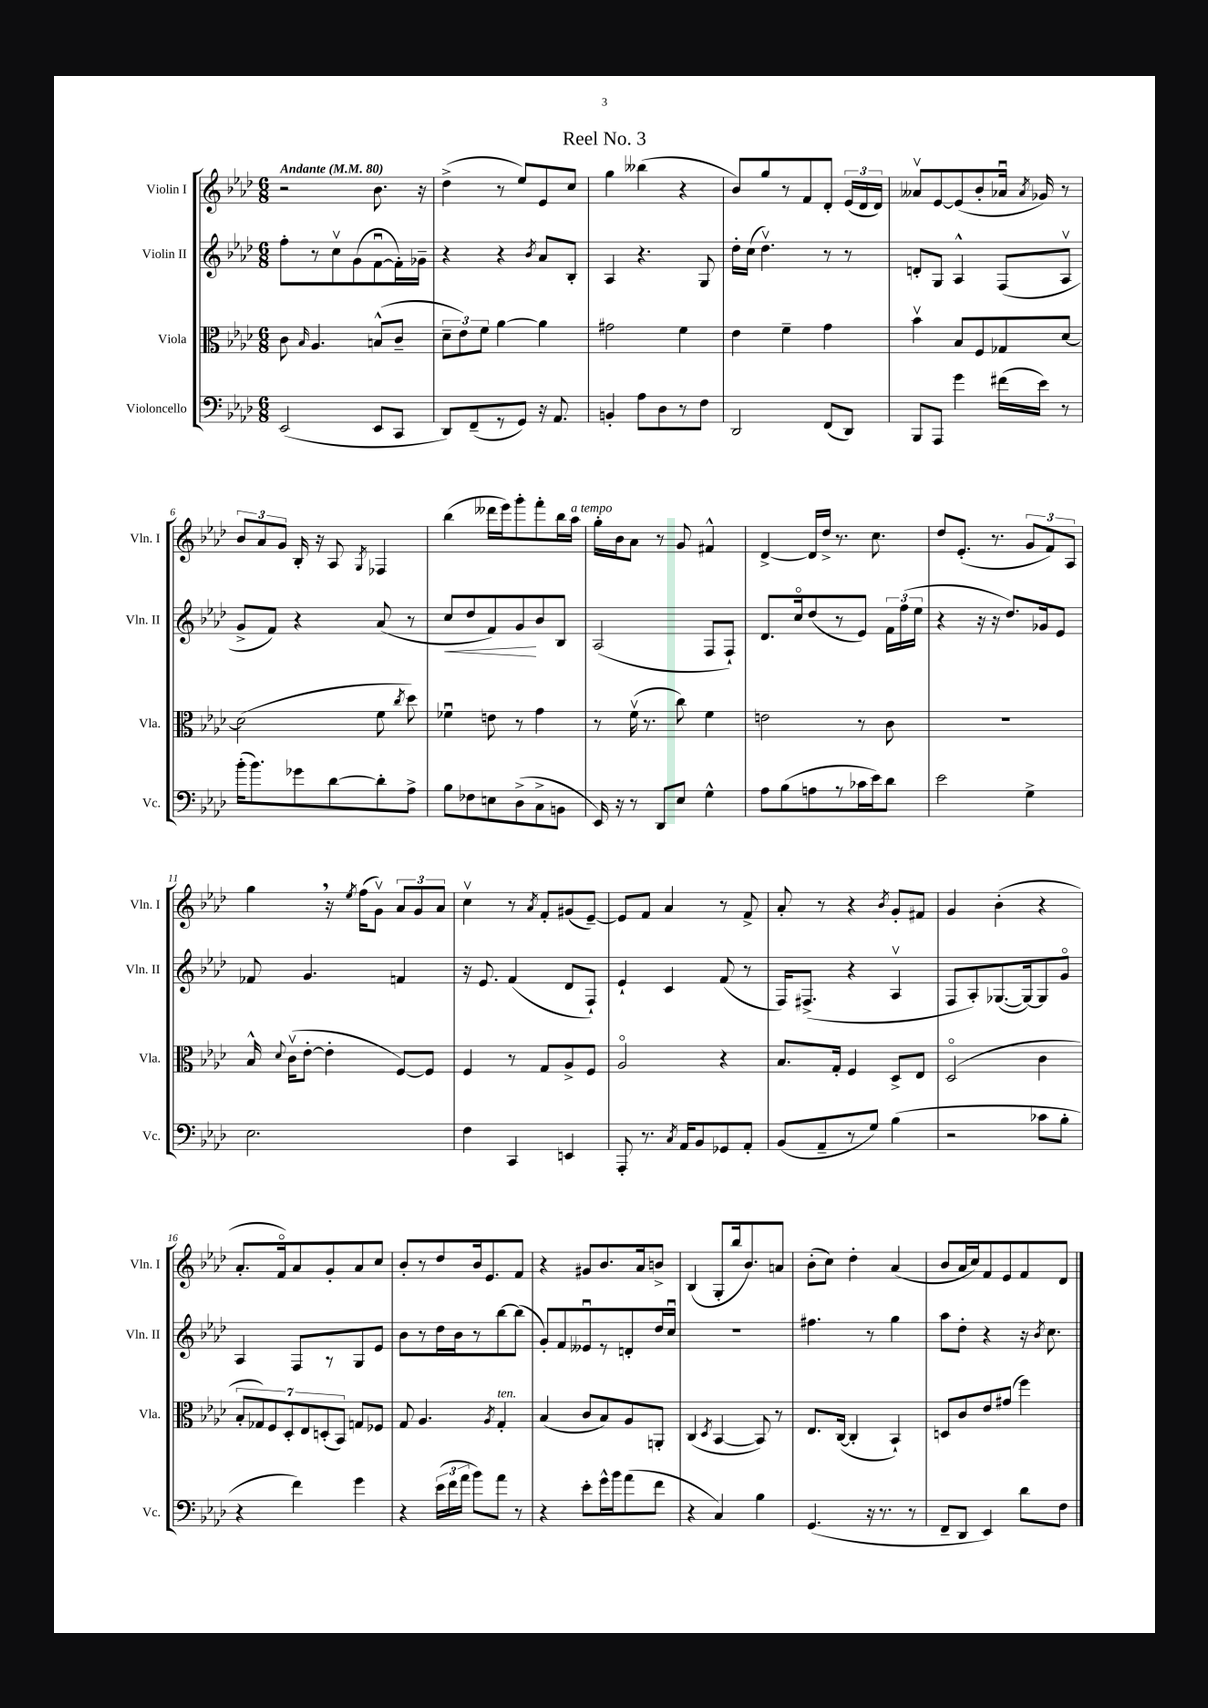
\header { title = "Reel No. 3" }
<<
\new StaffGroup <<
\new Staff = "s0" \with { instrumentName = "Violin I" shortInstrumentName = "Vln. I" } {
    \clef treble \key aes \major \numericTimeSignature \time 6/8 \tempo "Andante" 4 = 80
    \autoBeamOff r2 bes'8. r16 |
    des''4->( r8 ees''8[) ees'8 c''8] |
    g''4 beses''4( r4 |
    bes'8[) g''8 r8 f'8 des'8]-. \tuplet 3/2 { ees'16[( des'16 des'16]) } |
    aeses'8[\upbow ees'8~ ees'8( bes'8-. aes'16]\downbow \acciaccatura { aes'8 } ges'16) r8 |
    \tuplet 3/2 { bes'8[ aes'8 g'8] } bes16-. r16 aes8 \acciaccatura { g8 } fes4 |
    bes''4( deses'''16[ ees'''16) g'''8-. f'''8-. bes''16 aes''16]^\markup { \italic "a tempo" } |
    g''16[-. bes'16 aes'8] r8 g'8 fis'4-^ |
    des'4~-> des'16[ des''16]-> r8. c''8. |
    des''8[ ees'8.]-.( r8. \tuplet 3/2 { g'8[ f'8) aes8] } |
    g''4 \breathe r16 \acciaccatura { ees''8 } f''16[( g'8]\upbow) \tuplet 3/2 { aes'8[ g'8 aes'8] } |
    c''4\upbow r8 \acciaccatura { aes'8 } f'8[-. gis'8( ees'8]~--) |
    ees'8[ f'8] aes'4 r8 f'8-> |
    aes'8-. r8 r4 \acciaccatura { bes'8 } g'8[-. fis'8] |
    g'4 bes'4-.( r4 |
    aes'8.[-. f'16\flageolet) aes'8 g'8-. aes'8 c''8] |
    bes'8[-. r8 des''8 bes'16 ees'8. f'8] |
    r4 gis'8[ bes'8. aes'16 b'8]-> |
    bes4( g8[-. bes''16 bes'8.) a'8] |
    bes'8[-.( c''8]) des''4-. aes'4( |
    bes'8[ aes'16 c''16) f'8 ees'8 f'8 des'8] \bar "|." |
}
\new Staff = "s1" \with { instrumentName = "Violin II" shortInstrumentName = "Vln. II" } {
    \clef treble \key aes \major \numericTimeSignature \time 6/8
    \autoBeamOff f''8[-. r8 c''8\upbow g'8( f'8~\downbow f'16-.) ges'16]-- |
    r4 r4 \acciaccatura { bes'8 } aes'8[ bes8]-. |
    aes4 r4. g8 |
    des''16[-. c''16]( des''4.\upbow) r8 r8 |
    d'8[-. g8] aes4-^ f8[( aes8]\upbow |
    g'8[-> f'8]) r4 aes'8( r8 |
    c''8[\< des''8 f'8) g'8\! bes'8 bes8] |
    aes2( f8[ f8]-!) |
    des'8.[ c''16\flageolet des''8( r8 ees'8]) \tuplet 3/2 { f'16[ f''16( ees''16] } |
    r4 r16 r16 des''8.[) ges'16 ees'8] |
    fes'8 g'4. f'4 |
    r16 ees'8. f'4( des'8[ f8]-!) |
    ees'4-! c'4 f'8( r8 |
    f16[) fis8.]->( r4 aes4\upbow |
    f8[ aes8-.) ges8.~( ges16~) ges8 g'8]\flageolet |
    aes4 f8[ r8 g8 ees'8] |
    bes'8[ r8 des''16 bes'16 r8 bes''8~ bes''8]( |
    g'8[-.) f'8 eeses'8\downbow r8 d'8-. des''16 c''16]\downbow |
    R2. |
    fis''4. r8 g''4 |
    aes''8[ des''8]-. r4 r16 \acciaccatura { bes'8 } c''8. \bar "|." |
}
\new Staff = "s2" \with { instrumentName = "Viola" shortInstrumentName = "Vla." } {
    \clef alto \key aes \major \numericTimeSignature \time 6/8
    \autoBeamOff c'8 \grace { bes16 } aes4. b8[-^( c'8]-- |
    \tuplet 3/2 { des'8[-- ees'8) f'8] } aes'4~ aes'4 |
    gis'2 f'4 |
    ees'4 f'4-- g'4 |
    bes'4\upbow bes8[ f8 ges8 des'8]~ |
    des'2( f'8 \acciaccatura { c''8 } des''8) |
    fes'4\downbow e'8 r8 g'4 |
    r8 f'16\upbow( r8. c''8) f'4 |
    e'2 r8 c'8 |
    R2. |
    bes16-^ \appoggiatura { des'8 } c'16[\upbow( ees'8]~-. ees'4-. f8[~) f8] |
    f4 r8 g8[ aes8-> f8] |
    aes2\flageolet r4 |
    bes8.[ g16]-. f4 des8[-> ees8] |
    des2\flageolet( c'4 |
    \tuplet 7/4 { bes8[-. ges8) f8 des8-. ees8 d8-.( bes,8]) } g8[ fes8] |
    g8 aes4. \acciaccatura { aes8 } g4-.^\markup { \italic "ten." } |
    bes4( c'8[ bes8) aes8 a,8]-. |
    c4( \acciaccatura { des8 } bes,4~ bes,8) r8 |
    ees8.[ c16]~( c4-. bes,4-!) |
    d8[ c'8 ees'8 gis'8]( f''4) \bar "|." |
}
\new Staff = "s3" \with { instrumentName = "Violoncello" shortInstrumentName = "Vc." } {
    \clef bass \key aes \major \numericTimeSignature \time 6/8
    \autoBeamOff ees,2( ees,8[ c,8] |
    des,8[) f,8--( r8 g,8]) r16 aes,8. |
    b,4-. aes8[ des8 r8 f8] |
    des,2 f,8[( des,8]) |
    bes,,8[ aes,,8] g'4 fis'16[( ees'16]) r8 |
    bes'16[-.( bes'8.) ges'8 des'8~ des'8-. aes8]-> |
    bes8[ fes8 e8 des8->( c8-> b,8] |
    ees,16) r16 r8 des,8[ ees8] g4-^ |
    aes8[ bes8( a8 r8 ces'16 ees'16) des'8] |
    ees'2 g4-> |
    ees2. |
    f4 c,4 e,4 |
    aes,,8-. r8. \acciaccatura { c8 } aes,16[ bes,8 ges,8 aes,8]-. |
    bes,8[( aes,8-- r8 g8]) bes4( |
    r2 ces'8[ bes8]-. |
    r4 f'4) g'4 |
    r4 \tuplet 3/2 { ees'16[( f'16 aes'16] } bes'8[) aes'8] r8 |
    r4 ees'8[-. g'16-^ bes'16 aes'8( f'8] |
    r4 c4) bes4 |
    g,4.( r16 r8. r8 |
    f,8[-- des,8] ees,4) des'8[ f8] \bar "|." |
}
>>
>>
